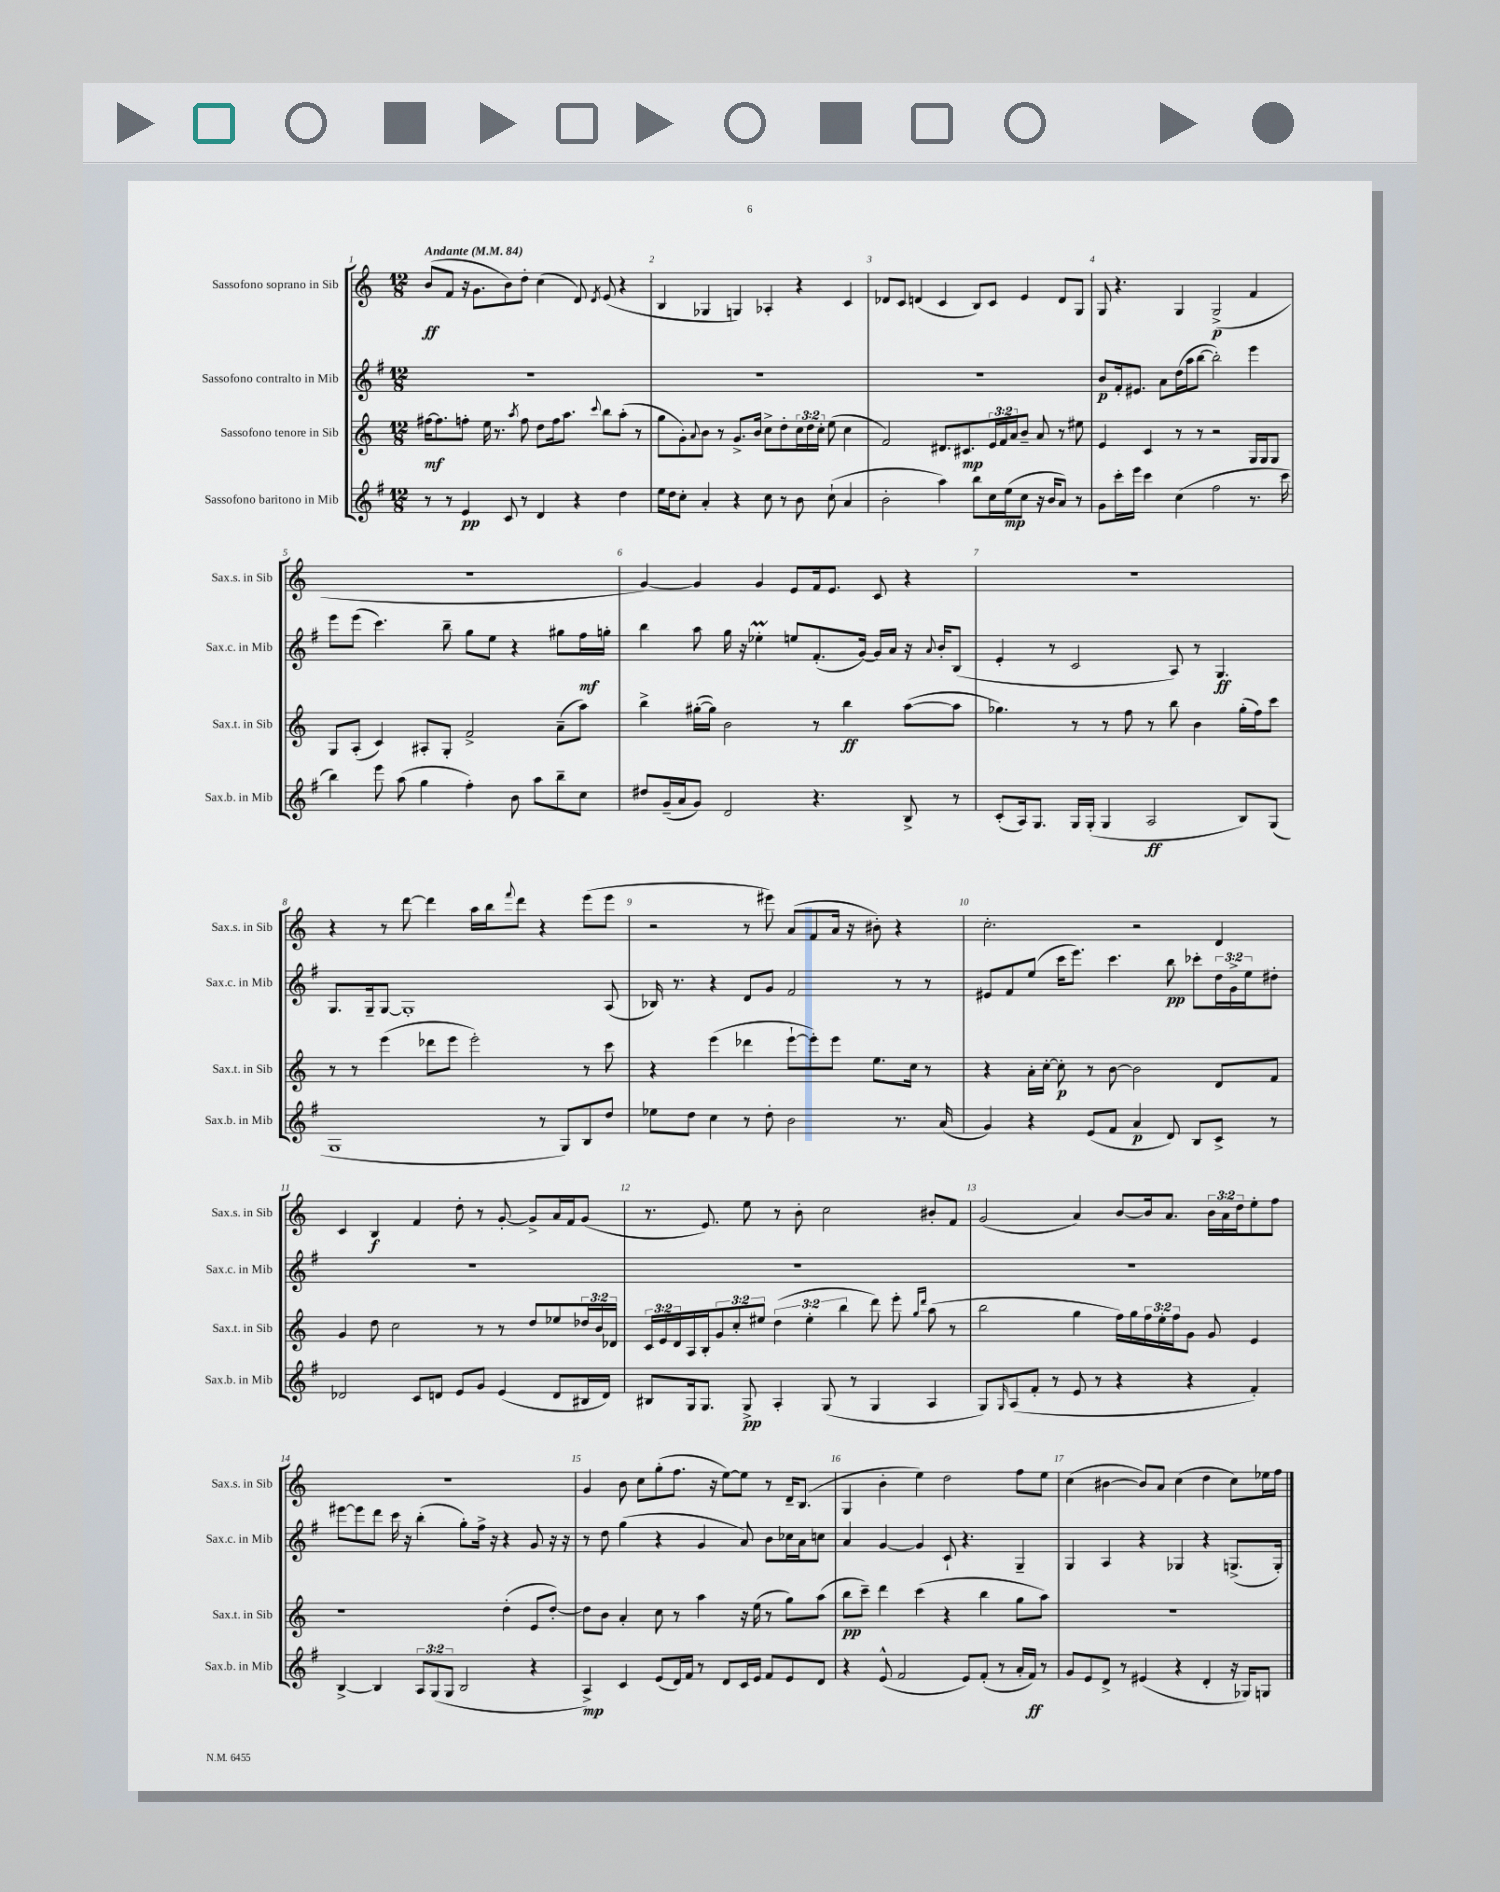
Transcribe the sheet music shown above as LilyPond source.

<<
\new StaffGroup <<
\new Staff = "s0" \with { instrumentName = "Sassofono soprano in Sib" shortInstrumentName = "Sax.s. in Sib" } {
    \clef treble \key c \major \numericTimeSignature \time 12/8 \override Staff.TupletNumber.text = #tuplet-number::calc-fraction-text \tempo "Andante" 4 = 84
    b'8\ff( f'8 r16 g'8. b'8) d''8-. c''4( d'8) \acciaccatura { d'8 } e'8( r4 |
    b4 ges4 g4) aes4-. r4 c'4 |
    des'8 c'8 d'4( c'4 b8) c'8 e'4 d'8 g8 |
    g8 r4. g4 g2->\p( f'4 |
    R1. |
    g'4~) g'4 g'4 e'8 f'16 e'8. c'8 r4 |
    R1. |
    r4 r8 d'''8~ d'''4 a''16 b''16 \appoggiatura { f'''8 } d'''8 r4 e'''8( e'''8 |
    r2 r8 eis'''8) a'8( f'8 a'16 r16 bis'8-.) r4 |
    c''2.-. r2 d'4 |
    c'4 b4\f f'4 d''8-. r8 g'8~-. g'8-> a'16 f'16 g'8( |
    r8. e'8.) e''8 r8 b'8-. c''2 bis'8-. f'8 |
    g'2( a'4) b'8~ b'16 a'8. \tuplet 3/2 { b'16 a'16 d''16 } e''8-. f''8 |
    R1. |
    g'4 b'8 c''8 g''8-.( f''8. r16 e''8~) e''8 r8 d'16-- b8.( |
    g4 b'4-. e''4) d''2 f''8 e''8 |
    c''4( bis'4~ bis'8) a'8 c''4( d''4 c''8) ees''16 f''16 \bar "|." |
}
\new Staff = "s1" \with { instrumentName = "Sassofono contralto in Mib" shortInstrumentName = "Sax.c. in Mib" } {
    \clef treble \key g \major \numericTimeSignature \time 12/8 \override Staff.TupletNumber.text = #tuplet-number::calc-fraction-text
    R1. |
    R1. |
    R1. |
    b'8\p fis'16-. eis'8. a'8 d''16( a''16 b''8~ b''2-.) e'''4 |
    e'''8 e'''8( c'''4.) b''8-- g''8 e''8 r4 gis''8 fis''16\mf g''16-. |
    b''4 a''8 g''16 r16 ees''4-.\prall e''8 fis'8.-.( g'16~) g'16 a'16 r16 \appoggiatura { a'8 } b'16-. b8( |
    e'4-. r8 c'2 a8) r8 g4.\ff |
    g8. g16-- g8~ g1-. a8( |
    bes16) r8. r4 d'8 g'8 fis'2 r8 r8 |
    eis'8 fis'8 e''8( c'''16 e'''8.) c'''4. b''8\pp ces'''8-. \tuplet 3/2 { d''16 g'16-> e''16 } dis''8-. |
    R1. |
    R1. |
    R1. |
    eis'''8~ eis'''8 d'''8 c'''16 r16 b''4-.( g''8-.) fis''16-> r16 r4 g'8 r16 r16 |
    r8 d''8 g''4( r4 g'4 a'8) b'8 ces''16 a'16 c''8 |
    a'4 g'4~ g'4 c'8-! r4. g4-- |
    g4 a4 r4 ges4 r4 g8.->( g16-.) \bar "|." |
}
\new Staff = "s2" \with { instrumentName = "Sassofono tenore in Sib" shortInstrumentName = "Sax.t. in Sib" } {
    \clef treble \key c \major \numericTimeSignature \time 12/8 \override Staff.TupletNumber.text = #tuplet-number::calc-fraction-text
    fis''16~\mf fis''8. f''8-. e''16 r8. \acciaccatura { a''8 } f''8 d''8 f''16 a''8. \appoggiatura { c'''8 } b''8 a''8-.( r8 |
    g''8 g'8-.) \appoggiatura { a'8 } b'8 r8 g'8.-> b'16 c''8-> d''8-. \tuplet 3/2 { c''16 d''16 c''16-. } e''8( c''4 |
    f'2) dis'8. cis'8.\mp \tuplet 3/2 { e'16 f'16 a'16 } b'8-- a'8 r8 eis''8 |
    e'4 c'4 r8 r8 r2 g16 g16 g8 |
    g8 a8-.( c'4) ais8-. g8-. f'2-> a'8--( a''8) |
    b''4-> gis''16~-.( gis''16) b'2 r8 b''4\ff a''8~( a''8 |
    ges''4.) r8 r8 f''8 r8 b''8 b'4 ges''16-.( f''16) c'''8 |
    r8 r8 e'''4( des'''8 e'''8 e'''2-.) r8 c'''8 |
    r4 e'''4( des'''4 e'''8~-! e'''8-.) e'''8 e''8. c''16 r8 |
    r4 a'16-. c''16~-. c''8-.\p r8 b'8~ b'2 d'8 f'8 |
    g'4 d''8 c''2 r8 r8 d''8 ees''8 \tuplet 3/2 { des''16 b'16 des'16 } |
    \tuplet 3/2 { c'16 e'16 d'16 } a16 b16-. \tuplet 3/2 { g'8 c''8-. eis''8 } \tuplet 3/2 { d''4( eis''4-. b''4 } d'''8) e'''8-. \grace { g''16 d'''16 } a''8( r8 |
    b''2 g''4 f''16) g''16 \tuplet 3/2 { f''16 e''16-. f''16 } g'8 g'8 e'4 |
    r1 d''4-.( e'8 d''8~-.) |
    d''8 b'8 a'4-. c''8 r8 a''4 r16 e''16( r8 g''8) a''8( |
    b''8\pp c'''8--) d'''4 c'''4( r4 b''4 g''8 a''8) |
    R1. \bar "|." |
}
\new Staff = "s3" \with { instrumentName = "Sassofono baritono in Mib" shortInstrumentName = "Sax.b. in Mib" } {
    \clef treble \key g \major \numericTimeSignature \time 12/8 \override Staff.TupletNumber.text = #tuplet-number::calc-fraction-text
    r8 r8 e'4\pp c'8 r8 d'4 r4 d''4 |
    e''16 d''16 c''8-. a'4-. r4 c''8 r8 b'8 c''8-!( a'4 |
    b'2-. a''4) b''8 c''16 e''16\mp( c''8 r16 b'16 a'8) r8 |
    g'8 c'''16-. e'''16 c'''4 c''4( fis''2 r8. c'''16 |
    b''4) e'''8 a''8( g''4 fis''4-.) b'8 a''8 b''8-- c''8 |
    dis''8 g'16--( a'16 g'8) d'2 r4. b8-> r8 |
    c'8-.( a16) g8. g16 g16-.( g4 a2\ff b8) g8( |
    g1 r8 g8) b8 d''8 |
    ees''8 d''8 c''4 r8 d''8-. b'2 r8. a'16( |
    g'4) r4 e'8( fis'8 a'4\p d'8) b8 c'8-> r8 |
    des'2 c'8 d'8 e'8 g'8 e'4( d'8 bis16 d'16) |
    bis8 g16 g8. g8->\pp a4-. g8( r8 g4 a4 |
    g8) \grace { g16 } a8( fis'8-. r8 e'8 r8 r4 r4 fis'4-.) |
    b4~-> b4 \tuplet 3/2 { a8 g8( g8 } b2 r4 |
    a4->\mp) c'4 e'8( d'16) fis'16 r8 d'8 c'16 e'16 fis'8 e'8 d'8 |
    r4 e'8-^( fis'2 e'8) fis'8-.( r8 a'16-. fis'16\ff) r8 |
    g'8 e'8 d'8-> r8 eis'4( r4 d'4-. r16 ges16) g8 \bar "|." |
}
>>
>>
\layout { \context { \Score \override BarNumber.break-visibility = ##(#f #t #t) barNumberVisibility = #all-bar-numbers-visible } }
